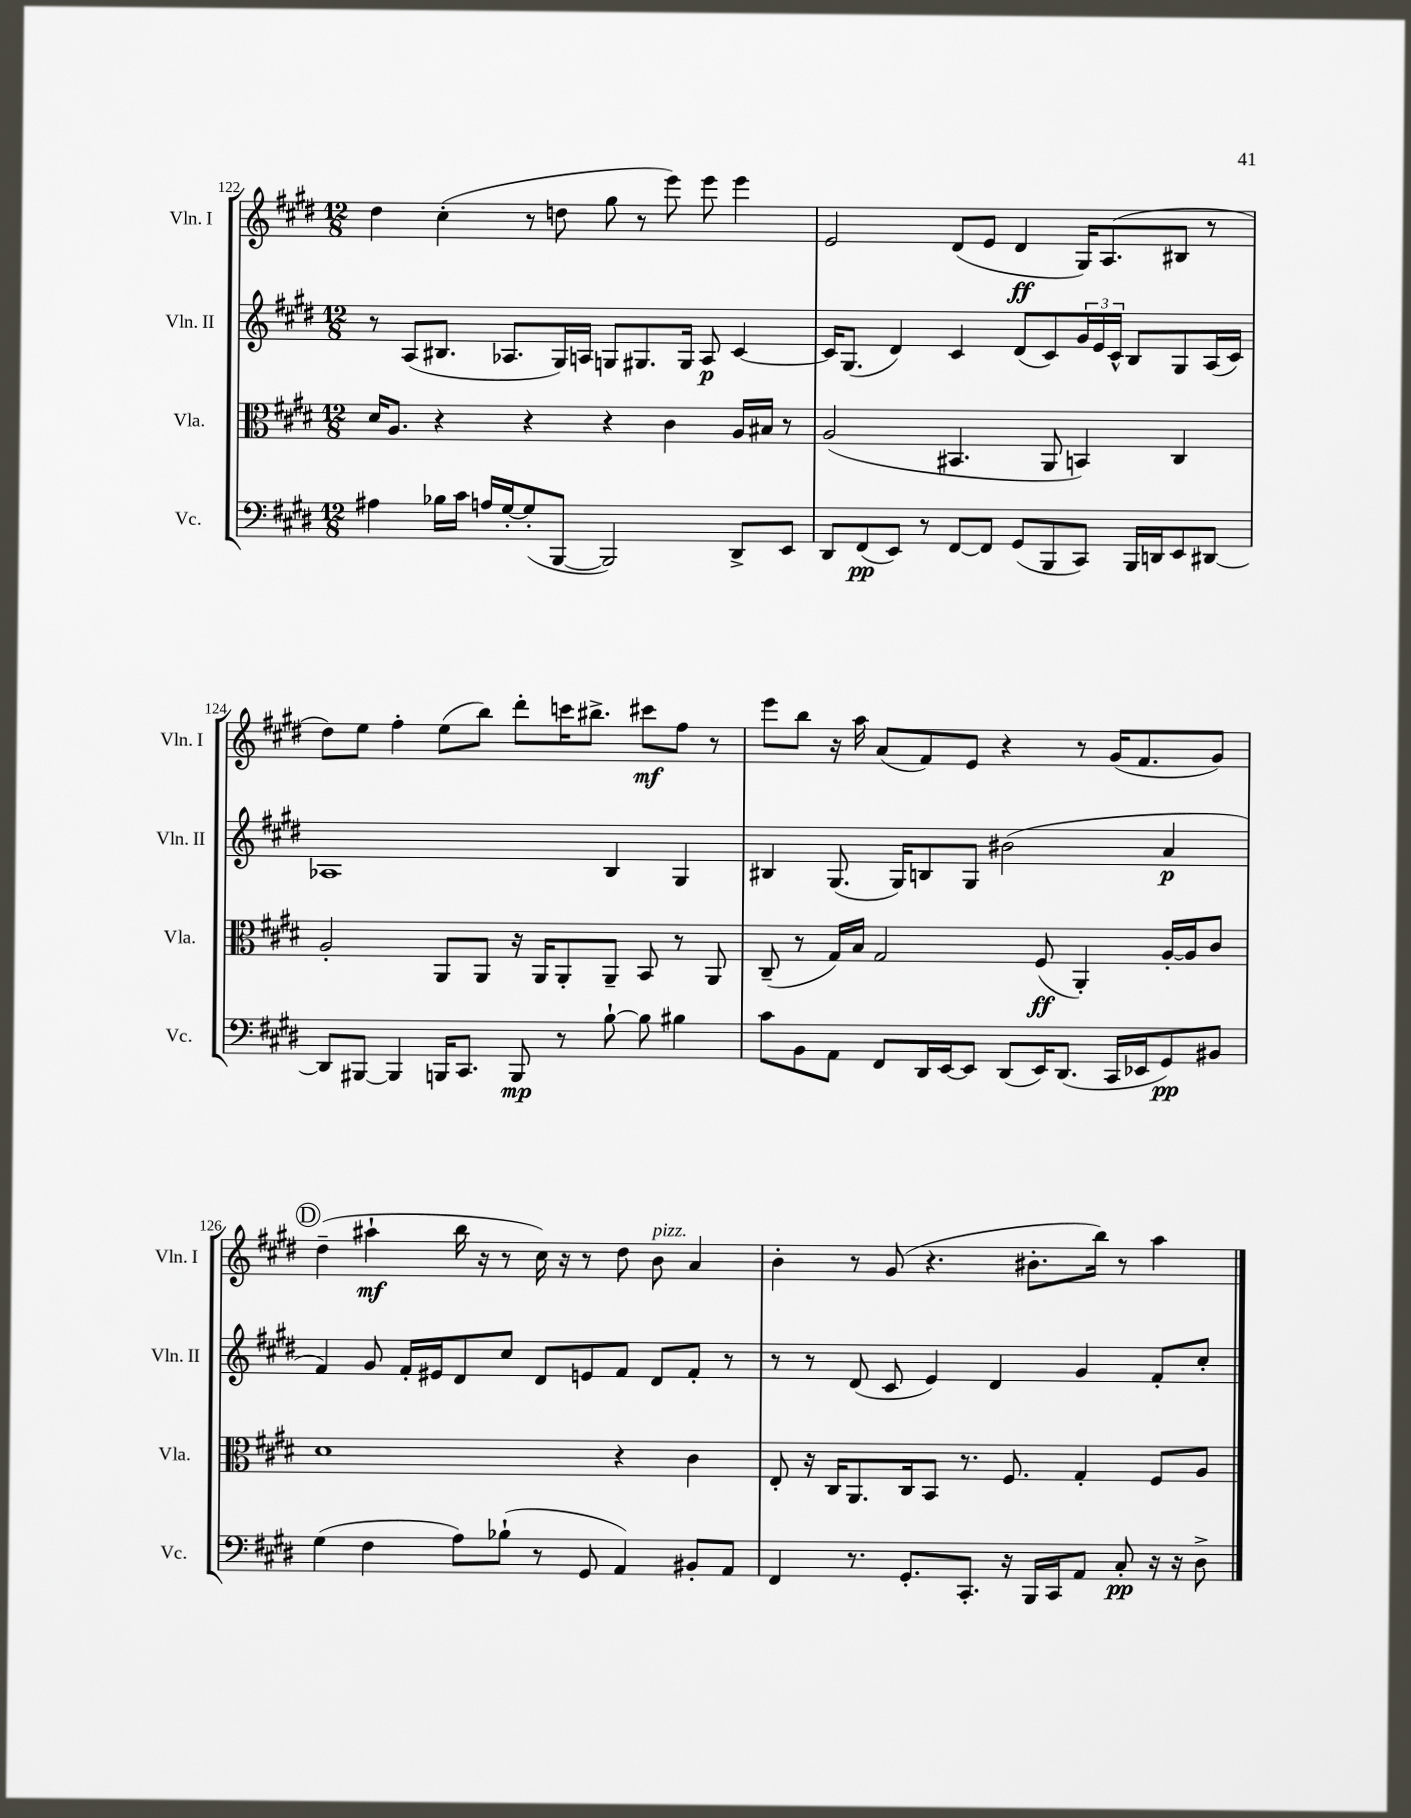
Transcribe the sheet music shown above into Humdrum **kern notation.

**kern	**kern	**kern	**kern
*staff4	*staff3	*staff2	*staff1
*clefF4	*clefC3	*clefG2	*clefG2
*k[f#c#g#d#]	*k[f#c#g#d#]	*k[f#c#g#d#]	*k[f#c#g#d#]
*M12/8	*M12/8	*M12/8	*M12/8
4A#	16d#	8r	4dd#
.	8.A	.	.
.	.	(8A	.
16B-	4r	8.B#	(4cc#'
16c#	.	.	.
16A	.	.	.
[16G#'	.	8.A-	.
(8G#']	4r	.	8r
[8BBB	.	16G#)	8dd
.	.	16A	.
2BBB])	4r	8G	8gg#
.	.	8.G#	8r
.	4c#	.	8eee)
.	.	16G#	.
.	.	8A	8eee
8DD#^	16A	[4c#	4eee
.	16B#	.	.
8EE	8r	.	.
=	=	=	=
8DD#	(2A	16c#]	2e
.	.	(8.G#	.
(8FF#	.	.	.
8EE)	.	4d#)	.
8r	.	.	.
[8FF#	4.BB#	4c#	(8d#
8FF#]	.	.	8e
(8GG#	.	(8d#	4d#
8BBB	8AA	8c#)	.
8CC#)	4BB)	24g#	16G#)
.	.	24e	.
.	.	.	(8.A
.	.	24c#^^	.
16BBB	.	8B	.
16DD	.	.	.
8EE	4C#	8G#	8B#
[8DD#	.	(16A	8r
.	.	16c#)	.
=	=	=	=
8DD#]	2A'	1A-	8dd#)
[8BBB#	.	.	8ee
4BBB#]	.	.	4ff#'
16BBB	8AA	.	(8ee
8.CC#	.	.	.
.	8AA	.	8bb)
8BBB	16r	.	8ddd#'
.	16AA	.	.
8r	8AA'	.	16ccc
.	.	.	8.bb#^
[8B`	8AA~	4B	.
8B]	8BB	.	8ccc#
4B#	8r	4G#	8ff#
.	8AA	.	8r
=	=	=	=
8c#	(8C#~	4B#	8eee
8BB	8r	.	8bb
8AA	16G#)	(8.G#	16r
.	16B	.	16aa
8FF#	2G#	.	(8a
.	.	16G#)	.
16DD#	.	8B	8f#)
[16EE	.	.	.
8EE]	.	8G#	8e
(8DD#	.	(2b#	4r
16EE)	(8F#	.	.
(8.DD#	.	.	.
.	4AA')	.	8r
16CC#	.	.	(16g#
16EE-	.	.	8.f#
8GG#)	[16A'	4a	.
.	16A]	.	.
8BB#	8c#	.	8g#)
=	=	=	=
(4G#	1d#	4f#)	(4dd#~
4F#	.	8g#	4aa#`
.	.	16f#'	.
.	.	16e#	.
8A)	.	8d#	16bb
.	.	.	16r
(8B-`	.	8cc#	8r
8r	.	8d#	16cc#)
.	.	.	16r
8GG#	.	8e	8r
4AA)	4r	8f#	8dd#
.	.	8d#	8b
8BB#'	4c#	8f#'	4a
8AA	.	8r	.
=	=	=	=
4FF#	8E'	8r	4b'
.	16r	8r	.
.	16C#	.	.
8.r	8.AA	(8d#	8r
.	.	8c#	(8g#
8.GG#'	16C#	.	.
.	8BB	4e)	4.r
8.CC#'	8.r	.	.
.	.	4d#	.
16r	8.F#	.	.
16BBB	.	.	8.b#'
16CC#	.	.	.
8AA	4G#'	4g#	.
.	.	.	16bb)
8C#'	.	.	8r
16r	8F#	8f#'	4aa
16r	.	.	.
8D#^	8A	8cc#'	.
==	==	==	==
*-	*-	*-	*-
